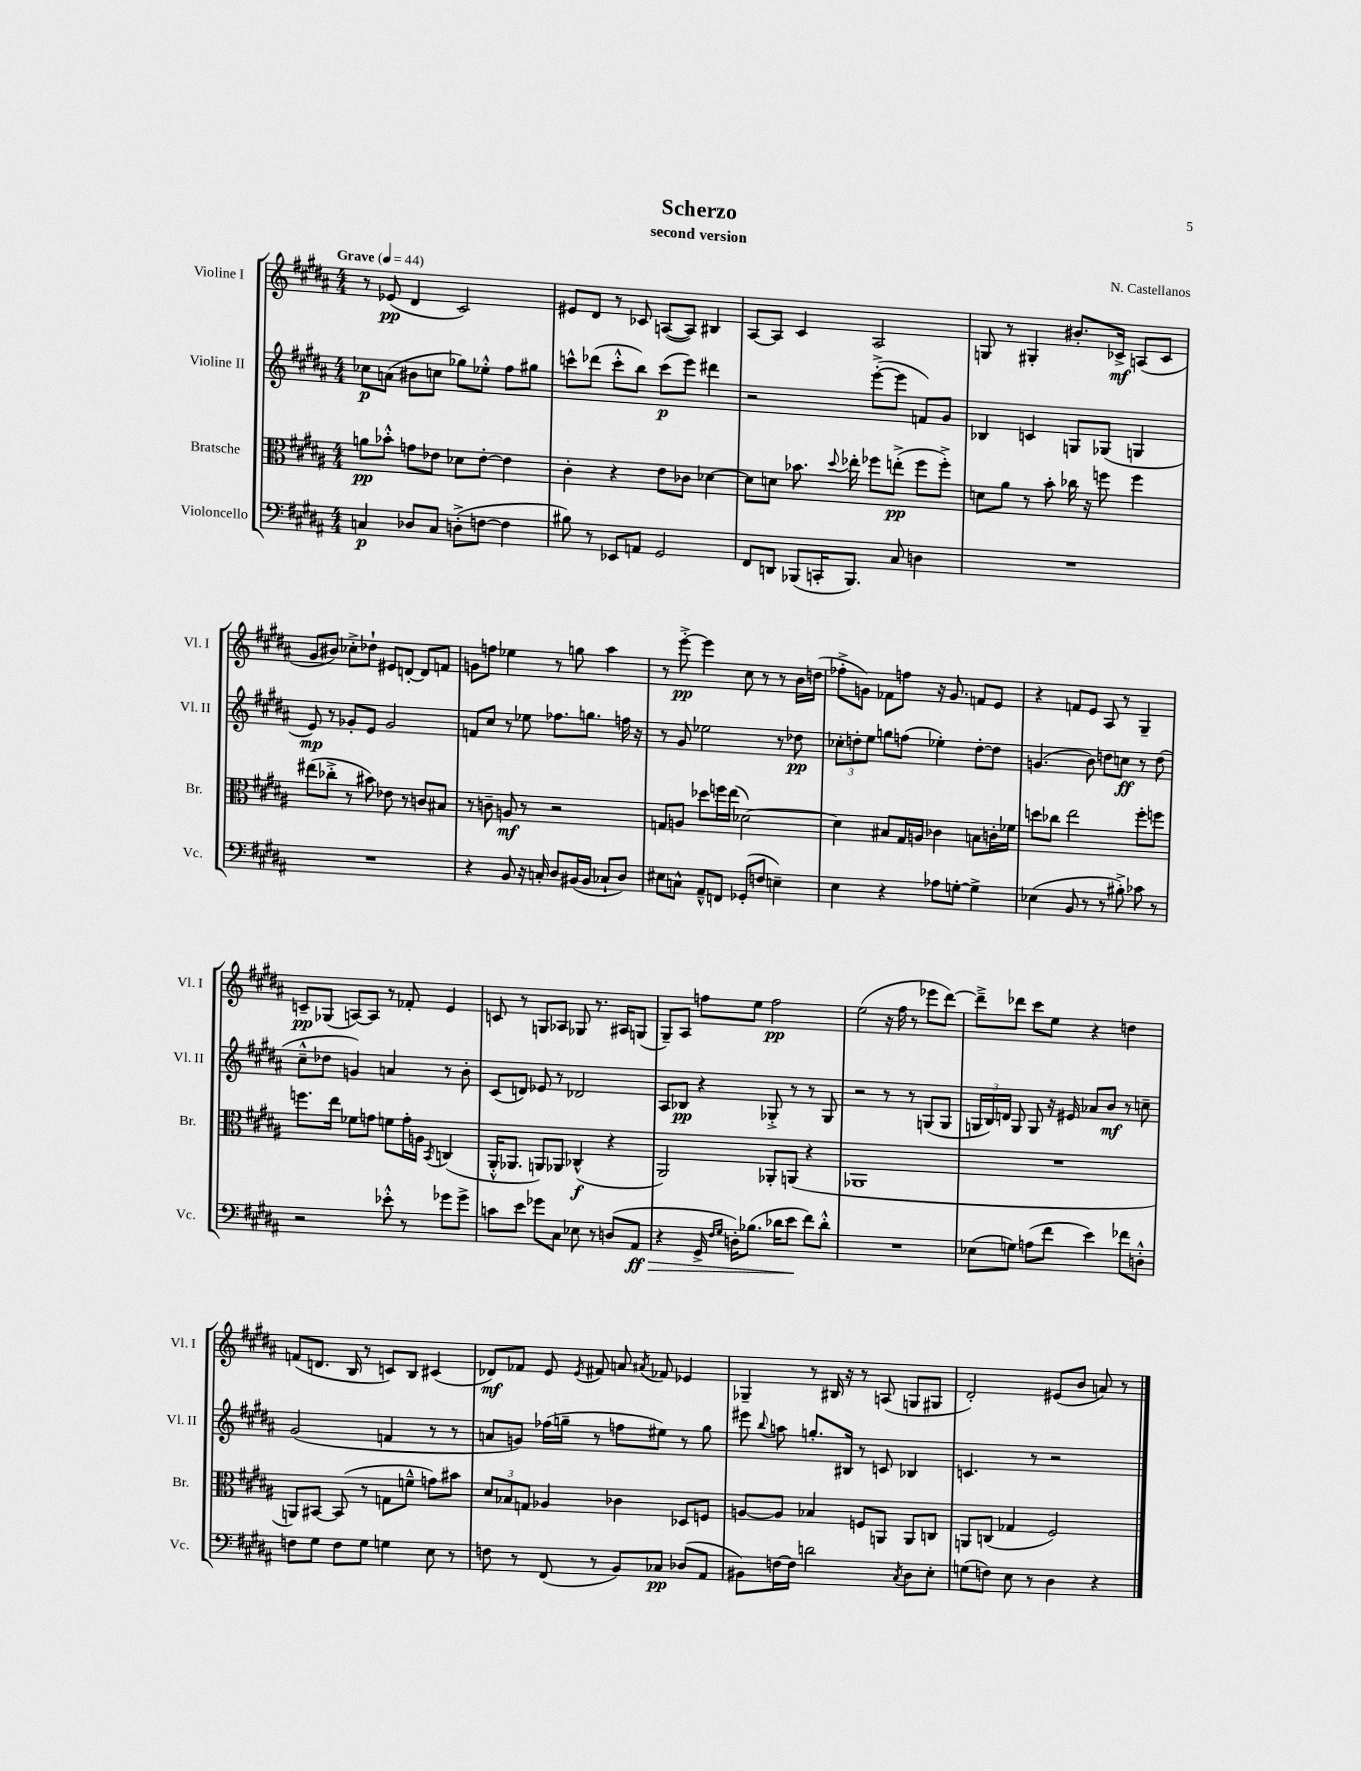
\header { title = "Scherzo" composer = "N. Castellanos" subtitle = "second version" }
<<
\new StaffGroup <<
\new Staff = "s0" \with { instrumentName = "Violine I" shortInstrumentName = "Vl. I" } {
    \clef treble \key b \major \numericTimeSignature \time 4/4 \tempo "Grave" 4 = 44
    \autoBeamOff r8 ees'8\pp( dis'4 cis'2) |
    eis'8[ dis'8] r8 ces'8 a8[~( a8]) bis4 |
    ais8[~ ais8] cis'4 ais2 |
    g8 r8 gis4-. bis'8.[-. ces'16]->\mf a8[( ces'8] |
    gis'8[ bis'8]) ces''8[-.-> des''8]-! eis'8[ d'8]~-. d'8[ f'8] |
    g'8[ f''8] ees''4 r8 g''8 ais''4 |
    r8 e'''8~-.->\pp e'''4 cis''8 r8 r8 b'16[ d''16]( |
    fes''8[-.-> g'8]) fes'8[ f''8] r16 g'8. f'8[ e'8] |
    r4 f'8[ e'8] ais8 r8 gis4-- |
    c'8[--\pp ges8]( a8[~) a8] r8 fes'8-. e'4 |
    c'8 r8 g8[ aes8] ges8 r8. ais16[ g8]( |
    gis8[--) ais8] f''8[ e''8] f''2\pp |
    e''2( r16 fis''16 r8 ees'''8[ dis'''8]~) |
    dis'''8[---> des'''8] cis'''8[ e''8] r4 d''4 |
    f'8[( d'8.] b16 r8 c'8[) b8] cis'4( |
    des'8[\mf) fes'8] e'8 \acciaccatura { e'8 } fis'8 a'8 \acciaccatura { ais'8 } fes'8 ees'4 |
    ges4-- r8 bis16 r16 r8 a8( g8[ gis8] |
    dis'2-.) eis'8[( b'8] a'8) r8 \bar "|." |
}
\new Staff = "s1" \with { instrumentName = "Violine II" shortInstrumentName = "Vl. II" } {
    \clef treble \key b \major \numericTimeSignature \time 4/4
    \autoBeamOff ces''8[\p a'8]( bis'8[ c''8] ges''8[) ees''8]-.-^ fis''8[ gis''8] |
    c'''8[-^ des'''8]( c'''8[-.-^ b''8]) c'''8[\p( e'''8]) dis'''4 |
    r2 e'''8[~-.->( e'''8] f'8[) gis'8] |
    bes4 c'4 g8[ ges8]( g4 |
    e'8\mp) r8 ges'8[-. e'8] ges'2 |
    f'8[ cis''8] r8 ees''8 fes''8.[ g''8.] f''16 r16 |
    r8 gis'8 ees''2 r8 des''8\pp |
    \tuplet 3/2 { ces''8[-. d''8-. e''8] } g''8[ f''8]( ees''4-.) d''8[~-. d''8] |
    g'4.( b'8) d''8[ c''8]\ff r8 d''8( |
    cis''8[---^ des''8] g'4) a'4 r8 b'8-. |
    cis'8[( d'8]) ees'8 r8 des'2 |
    ais8[ bes8]\pp r4 ges8-.-> r8 r8 ges8 |
    r2 r8 r8 g8[( g8] |
    \tuplet 3/2 { g16[ b16) d'16] } g8 g8 r16 eis'16 aes'8[ b'8]\mf r8 c''8-- |
    gis'2( f'4 r8 r8 |
    a'8[ g'8]) fes''16[( g''16]-- r8 f''8[ eis''8]) r8 g''8 |
    eis'''8 \appoggiatura { b''8 } a''8 g''8.[-. bis16] r8 c'8 bes4 |
    c'4. r8 r2 \bar "|." |
}
\new Staff = "s2" \with { instrumentName = "Bratsche" shortInstrumentName = "Br." } {
    \clef alto \key b \major \numericTimeSignature \time 4/4
    \autoBeamOff a'8[\pp bes'8]-.-^ g'8[ ees'8] des'8[ ees'8]~-. ees'4 |
    cis'4-. r4 e'8[ ces'8] des'4~ |
    des'8[ d'8] bes'8. \appoggiatura { dis''8 } ees''16-. fes''8[ e''8]-.->\pp( fes''8[ fes''8]-.->) |
    d'8[ ais'8] r8 b'8-. ces''16 r16 f''8 f''4 |
    eis''8[( ces''8]-.-> r8 bis'8) ees'8 r8 c'8[ bis8] |
    r8 c'8-- a8\mf r8 r2 |
    g8[ a8] des''8[ f''16 e''16]( des'2~) |
    des'4 bis8[ gis16 a16] ces'4 b8[ c'16-. fes'16] |
    d''8[ ces''8] e''2 fis''8[-. f''8] |
    f''8.[ e''16] fes'8[ g'8] f'8[ g'16-. a16] \acciaccatura { b,8 } c4( |
    ais,16[-.-^ aes,8.] a,8[) aes,8] ces4-^\f( r4 |
    ais,2) aes,8[-. a,8]( r4 |
    aes,1 |
    R1 |
    a,8[) bis,8]~ bis,8( r8 g8[ f'8]---^ g'8[) bis'8] |
    \tuplet 3/2 { dis'8[ bes8 g8] } aes4 ces'4 des8[ f8] |
    a8[~ a8] bes4 f8[ a,8] a,8[ c8] |
    a,8[ c8]( ges4 fis2) \bar "|." |
}
\new Staff = "s3" \with { instrumentName = "Violoncello" shortInstrumentName = "Vc." } {
    \clef bass \key b \major \numericTimeSignature \time 4/4
    \autoBeamOff c4\p des8[ c8] d8[-.->( f8]~ f4 |
    bis8) r8 ees,8[ a,8] gis,2 |
    fis,8[ d,8] bes,,8[( c,16-. bes,,8.]) cis8 d4 |
    R1 |
    R1 |
    r4 b,8 r16 c16-. dis8[ bis,16( bis,16] ces8[-! dis8]) |
    eis8[ c8]-^ ais,8[---^ f,8] ges,8[-.( f8] e4--) |
    e4 r4 aes8[ g8]~-. g4-> |
    ees4( b,8 r8 r8 bis8-.->) ces'8 r8 |
    r2 ees'8-.-^ r8 ges'8[ ges'8]-> |
    c'8[ e'8] ges'8[ cis8] ees8 r8 d8[( ais,8]\ff\> |
    r4 gis,16-> \grace { fis16[ gis16] } d16[-.) bes8.]( des'16[ e'8]\! fis'8[) des'8]-.-^ |
    R1 |
    ees8[( g8]) a8[( fis'8] e'4) fes'8[ d8]-.-^ |
    f8[ gis8] f8[ gis8] g4 e8 r8 |
    f8 r8 fis,8( r8 b,8[) ces8]\pp des8[( ais,8] |
    bis,8[) f16~ f16] d'2 \acciaccatura { cis8 } dis8[ e8]-. |
    g8[( f8]) e8 r8 dis4 r4 \bar "|." |
}
>>
>>
\layout { \context { \Score \remove "Bar_number_engraver" } }
